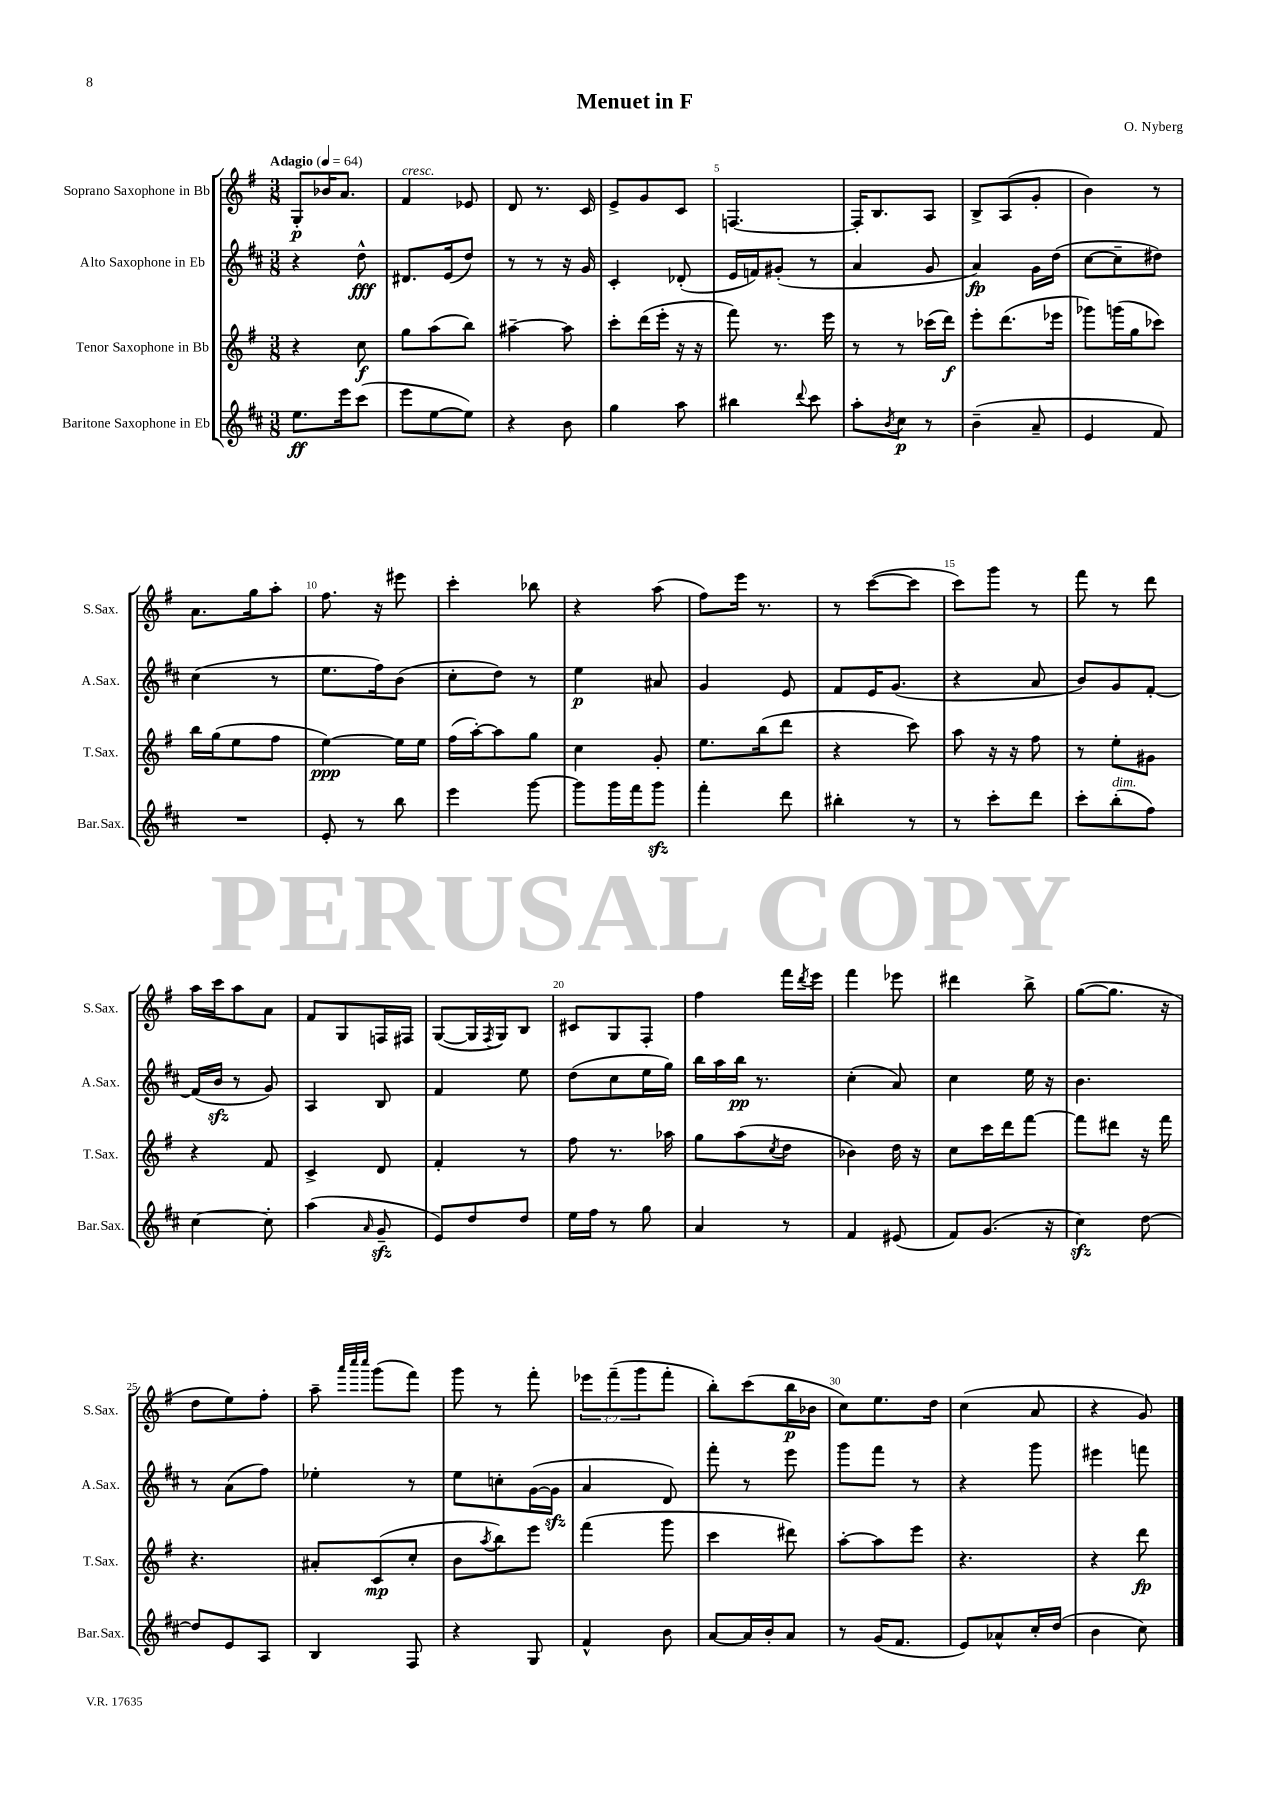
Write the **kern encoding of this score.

**kern	**kern	**kern	**kern
*staff4	*staff3	*staff2	*staff1
*clefG2	*clefG2	*clefG2	*clefG2
*k[f#c#]	*k[f#]	*k[f#c#]	*k[f#]
*M3/8	*M3/8	*M3/8	*M3/8
*MM64	*MM64	*MM64	*MM64
8.ee	4r	4r	8G'
.	.	.	16b-
16eee	.	.	8.a
(8ccc#	8cc	8dd^^	.
=	=	=	=
8eee	8gg	8.d#	4f#
[8ee	(8aa	.	.
.	.	(16e	.
8ee])	8bb)	8dd)	8e-
=	=	=	=
4r	[4aa#~	8r	8d
.	.	8r	8.r
8b	8aa#]	16r	.
.	.	16g	16c
=	=	=	=
4gg	8ccc'	4c#'	8e^
.	(16ddd	.	8g
.	16eee'	.	.
8aa	16r	(8d-'	8c
.	16r	.	.
=	=	=	=
4bb#	8fff#)	16e	[4.F
.	.	16f)	.
.	8.r	(8g#'	.
8qqddd	.	.	.
8ccc#	.	8r	.
.	16eee	.	.
=	=	=	=
8aa'	8r	4a	16F']
.	.	.	8.B
8qb	.	.	.
8cc#	8r	.	.
8r	(16ccc-	8g	8A
.	16ddd)	.	.
=	=	=	=
(4b~	8eee'	4a)	8B^
.	(8.ddd	.	(8A
8a~	.	16g	8g'
.	16eee-	(16dd	.
=	=	=	=
4e	8ggg-)	[8cc#	4b)
.	(16ggg	8cc#~]	.
.	16gg	.	.
8f#)	8ccc-)	8dd#)	8r
=	=	=	=
4.r	16bb	(4cc#	8.a
.	(16gg	.	.
.	8ee	.	.
.	.	.	16gg
.	8ff#	8r	8aa'
=	=	=	=
8e'	[4ee)	8.ee	8.ff#
8r	.	.	.
.	.	16ff#)	16r
8bb	16ee]	(8b	8eee#
.	16ee	.	.
=	=	=	=
4eee	(16ff#	8cc#'	4ccc'
.	[16aa')	.	.
.	8aa]	8dd)	.
[8ggg	8gg	8r	8bb-
=	=	=	=
8ggg]	4cc	4ee	4r
16ggg	.	.	.
16fff#	.	.	.
8ggg	8g'	8a#	(8aa
=	=	=	=
4fff#'	8.ee	4g	8ff#)
.	.	.	16eee
.	(16bb	.	8.r
8ddd	8ddd	8e	.
=	=	=	=
4bb#'	4r	8f#	8r
.	.	16e	([8ccc
.	.	(8.g	.
8r	8ccc)	.	8ccc]
=	=	=	=
8r	8aa	4r	8ccc)
8ccc#'	16r	.	8ggg
.	16r	.	.
8ddd	8ff#	8a	8r
=	=	=	=
8ccc#'	8r	8b)	8fff#
(8bb'	8ee'	8g	8r
8ff#)	8g#	[8f#'	8ddd
=	=	=	=
[4cc#	4r	(16f#]	16aa
.	.	16b	16ccc
.	.	8r	8aa
8cc#']	8f#	8g)	8a
=	=	=	=
(4aa	4c^	4A	8f#
.	.	.	8G
16qqa	.	.	.
8g~	8d	8B	16F
.	.	.	16F#
=	=	=	=
8e)	4f#'	4f#	([8G
8dd	.	.	16G]
.	.	.	8qF#
.	.	.	16G)
8dd	8r	8ee	8B
=	=	=	=
16ee	8ff#	(8dd	8c#
16ff#	.	.	.
8r	8.r	8cc#	8G
8gg	.	16ee	8F#'
.	16aa-	16gg)	.
=	=	=	=
4a	8gg	16bb	4ff#
.	.	16aa	.
.	(8aa	16bb	.
.	.	8.r	.
.	8qcc	.	.
8r	8dd	.	16fff#
.	.	.	8qddd
.	.	.	16eee
=	=	=	=
4f#	4b-)	(4cc#'	4fff#
(8e#	16dd	8a)	8eee-
.	16r	.	.
=	=	=	=
8f#)	8cc	4cc#	4ddd#
(8.g	16ccc	.	.
.	16ddd	.	.
.	[8fff#	16ee	8bb^
16r	.	16r	.
=	=	=	=
4cc#)	8fff#]	4.b	([8gg
.	8ddd#	.	8.gg]
[8dd	16r	.	.
.	16fff#	.	16r
=	=	=	=
8dd]	4.r	8r	8dd
8e	.	(8a	8ee)
8A	.	8ff#)	8ff#'
=	=	=	=
4B	8a#'	4ee-'	8aa~
.	.	.	32qqaaa
.	.	.	32qqcccc
.	.	.	32qqcccc
.	(8c	.	(8ggg
8F#	8cc'	8r	8fff#)
=	=	=	=
4r	8b	8ee	8ggg
.	8qaa	.	.
.	8bb)	8cc'	8r
8G	8eee	([16g	8fff#'
.	.	16g]	.
=	=	=	=
4f#^^	(4fff#	4a	12eee-
.	.	.	(12fff#~
.	.	.	12ggg
8b	8ggg	8d)	8fff#'
=	=	=	=
[8a	4ccc	8fff#'	8bb')
16a]	.	8r	(8ccc
16b'	.	.	.
8a	8ddd#)	8eee	16bb
.	.	.	16b-
=	=	=	=
8r	[8aa'	8ggg	8cc)
(16g	8aa]	8fff#	8.ee
8.f#	.	.	.
.	8eee	8r	.
.	.	.	16dd
=	=	=	=
8e)	4.r	4r	(4cc
8a-^^	.	.	.
16cc#'	.	8ggg	8a
(16dd	.	.	.
=	=	=	=
4b	4r	4eee#	4r
8cc#)	8ddd	8fff	8g)
==	==	==	==
*-	*-	*-	*-
